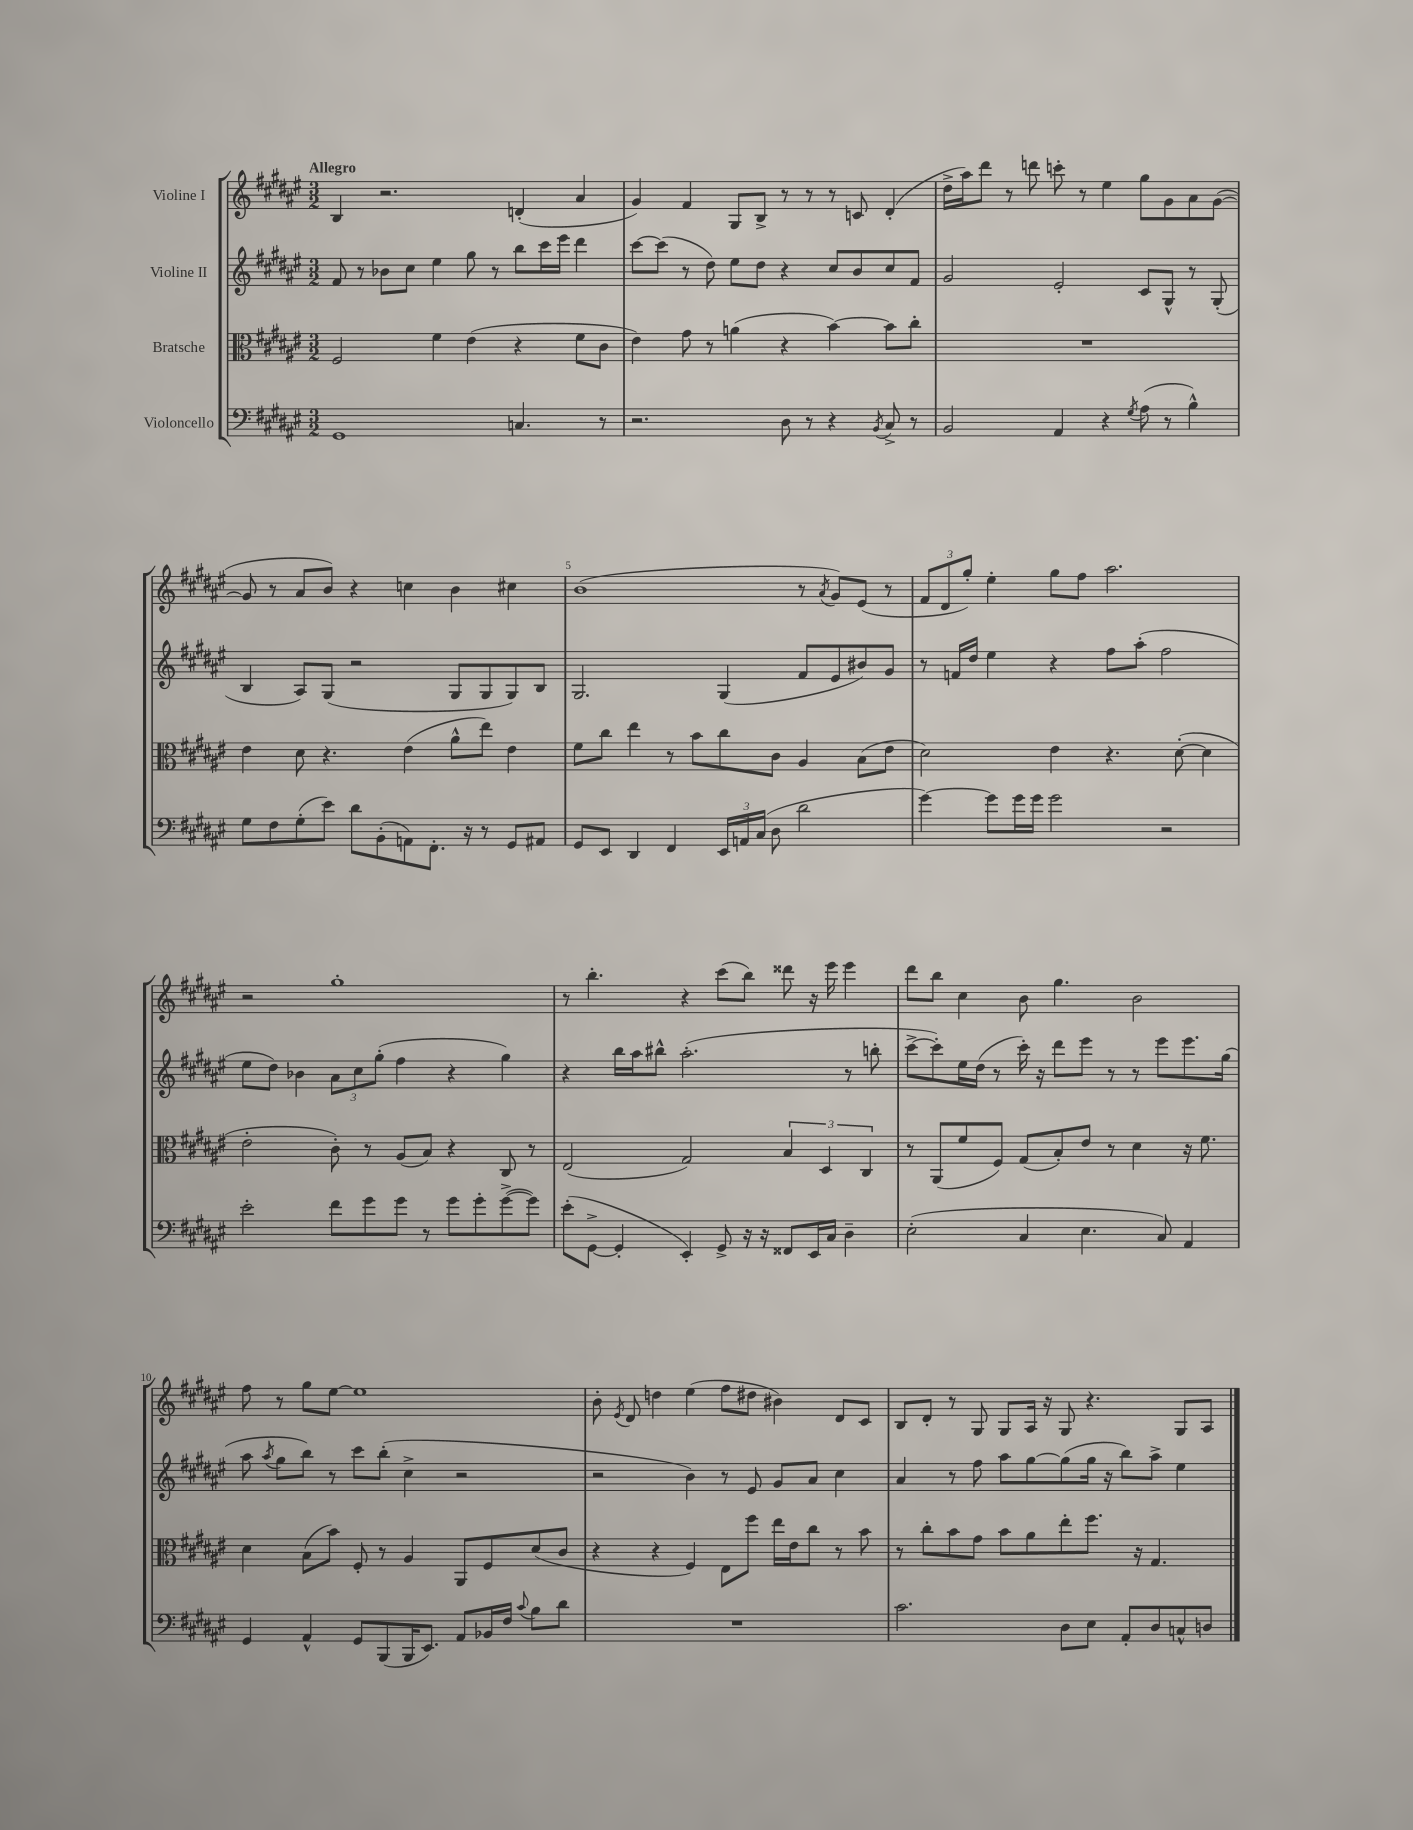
<<
\new StaffGroup <<
\new Staff = "s0" \with { instrumentName = "Violine I" } {
    \clef treble \key fis \major \numericTimeSignature \time 3/2 \tempo "Allegro"
    \autoBeamOff b4 r2. d'4-.( ais'4 |
    gis'4) fis'4 gis8[ b8]-> r8 r8 r8 c'8 dis'4-.( |
    dis''16[-> ais''16) dis'''8] r8 d'''8 c'''8-. r8 eis''4 gis''8[ gis'8 ais'8 gis'8]~( |
    gis'8 r8 ais'8[ b'8]) r4 c''4 b'4 cis''4 |
    b'1( r8 \acciaccatura { ais'8 } gis'8[) eis'8]( r8 |
    \tuplet 3/2 { fis'8[ dis'8 gis''8]-.) } eis''4-. gis''8[ fis''8] ais''2. |
    r2 gis''1-. |
    r8 b''4.-. r4 cis'''8[( b''8]) disis'''8 r16 eis'''16 eis'''4 |
    dis'''8[ b''8] cis''4 b'8 gis''4. b'2 |
    fis''8 r8 gis''8[ eis''8]~ eis''1 |
    b'8-. \acciaccatura { eis'8 } dis'8 d''4 eis''4( fis''8[ dis''8] bis'4) dis'8[ cis'8] |
    b8[ dis'8]-. r8 gis8 gis8[ ais16] r16 gis8 r4. gis8[ ais8] \bar "|." |
}
\new Staff = "s1" \with { instrumentName = "Violine II" } {
    \clef treble \key fis \major \numericTimeSignature \time 3/2
    \autoBeamOff fis'8 r8 bes'8[ cis''8] eis''4 gis''8 r8 b''8[ cis'''16 eis'''16] dis'''4 |
    cis'''8[~ cis'''8]( r8 dis''8) eis''8[ dis''8] r4 cis''8[ b'8 cis''8 fis'8] |
    gis'2 eis'2-. cis'8[ gis8]-^ r8 gis8-.( |
    b4 ais8[) gis8]( r2 gis8[ gis8 gis8) b8] |
    gis2. gis4( fis'8[ eis'8 bis'8) gis'8] |
    r8 f'16[ dis''16] eis''4 r4 fis''8[ ais''8]-.( fis''2 |
    eis''8[ dis''8]) bes'4 \tuplet 3/2 { ais'8[ cis''8 gis''8]-.( } fis''4 r4 gis''4) |
    r4 b''16[ ais''16 bis''8]-^ ais''2.-.( r8 b''8-. |
    cis'''8[~-> cis'''8-.) eis''16 dis''16]( r8 cis'''16-.) r16 dis'''8[ eis'''8] r8 r8 eis'''8[ eis'''8. gis''16]( |
    ais''8 \acciaccatura { ais''8 } gis''8[ b''8]) r8 cis'''8[ b''8]-.( cis''4-> r2 |
    r2 b'4) r8 eis'8 gis'8[ ais'8] cis''4 |
    ais'4 r8 fis''8 ais''8[ gis''8~ gis''8( gis''16] r16 b''8[) ais''8]-> eis''4 \bar "|." |
}
\new Staff = "s2" \with { instrumentName = "Bratsche" } {
    \clef alto \key fis \major \numericTimeSignature \time 3/2
    \autoBeamOff fis2 fis'4 eis'4( r4 fis'8[ cis'8] |
    eis'4) gis'8 r8 a'4( r4 b'4~) b'8[ cis''8]-. |
    R1. |
    eis'4 dis'8 r4. eis'4( ais'8[-^ eis''8]) eis'4 |
    fis'8[ cis''8] eis''4 r8 b'8[ cis''8 cis'8] ais4 b8[( eis'8] |
    dis'2) eis'4 r4. dis'8~-.( dis'4 |
    eis'2-. cis'8-.) r8 ais8[( b8]) r4 cis8 r8 |
    eis2( gis2) \tuplet 3/2 { b4 dis4 cis4 } |
    r8 ais,8[( fis'8 fis8]) gis8[( b8-.) eis'8] r8 dis'4 r16 fis'8. |
    dis'4 b8[( b'8]) fis8-. r8 ais4 ais,8[ fis8 dis'8( cis'8] |
    r4 r4 fis4) eis8[ fis''8] eis''16[ eis'16 cis''8] r8 b'8 |
    r8 cis''8[-. b'8 gis'8] b'8[ ais'8 eis''8-. fis''8.] r16 gis4. \bar "|." |
}
\new Staff = "s3" \with { instrumentName = "Violoncello" } {
    \clef bass \key fis \major \numericTimeSignature \time 3/2
    \autoBeamOff gis,1 c4. r8 |
    r2. dis8 r8 r4 \acciaccatura { b,8 } cis8-> r8 |
    b,2 ais,4 r4 \acciaccatura { gis8 } ais8( r8 b4-^) |
    gis8[ fis8 gis8-.( eis'8]) dis'8[ b,8-.( a,8) fis,8.]-. r16 r8 gis,8[ ais,8] |
    gis,8[ eis,8] dis,4 fis,4 \tuplet 3/2 { eis,16[ a,16 cis16]( } dis8 dis'2 |
    gis'4~) gis'8[ gis'16 gis'16] gis'2 r2 |
    eis'2-. fis'8[ gis'8 gis'8] r8 gis'8[ gis'8-. gis'8~->( gis'8]) |
    eis'8[-.( gis,8]~-> gis,4-. eis,4-.) gis,8-> r16 r16 fisis,8[ eis,16 cis16] dis4-- |
    eis2-.( cis4 eis4. cis8) ais,4 |
    gis,4 ais,4-^ gis,8[ b,,8( b,,16 eis,8.]) ais,8[ bes,16 fis16] \appoggiatura { cis'8 } b8[ dis'8] |
    R1. |
    cis'2. dis8[ eis8] ais,8[-. dis8 c8-^ d8] \bar "|." |
}
>>
>>
\layout { \context { \Score \override BarNumber.break-visibility = ##(#f #t #t) barNumberVisibility = #(every-nth-bar-number-visible 5) } }
